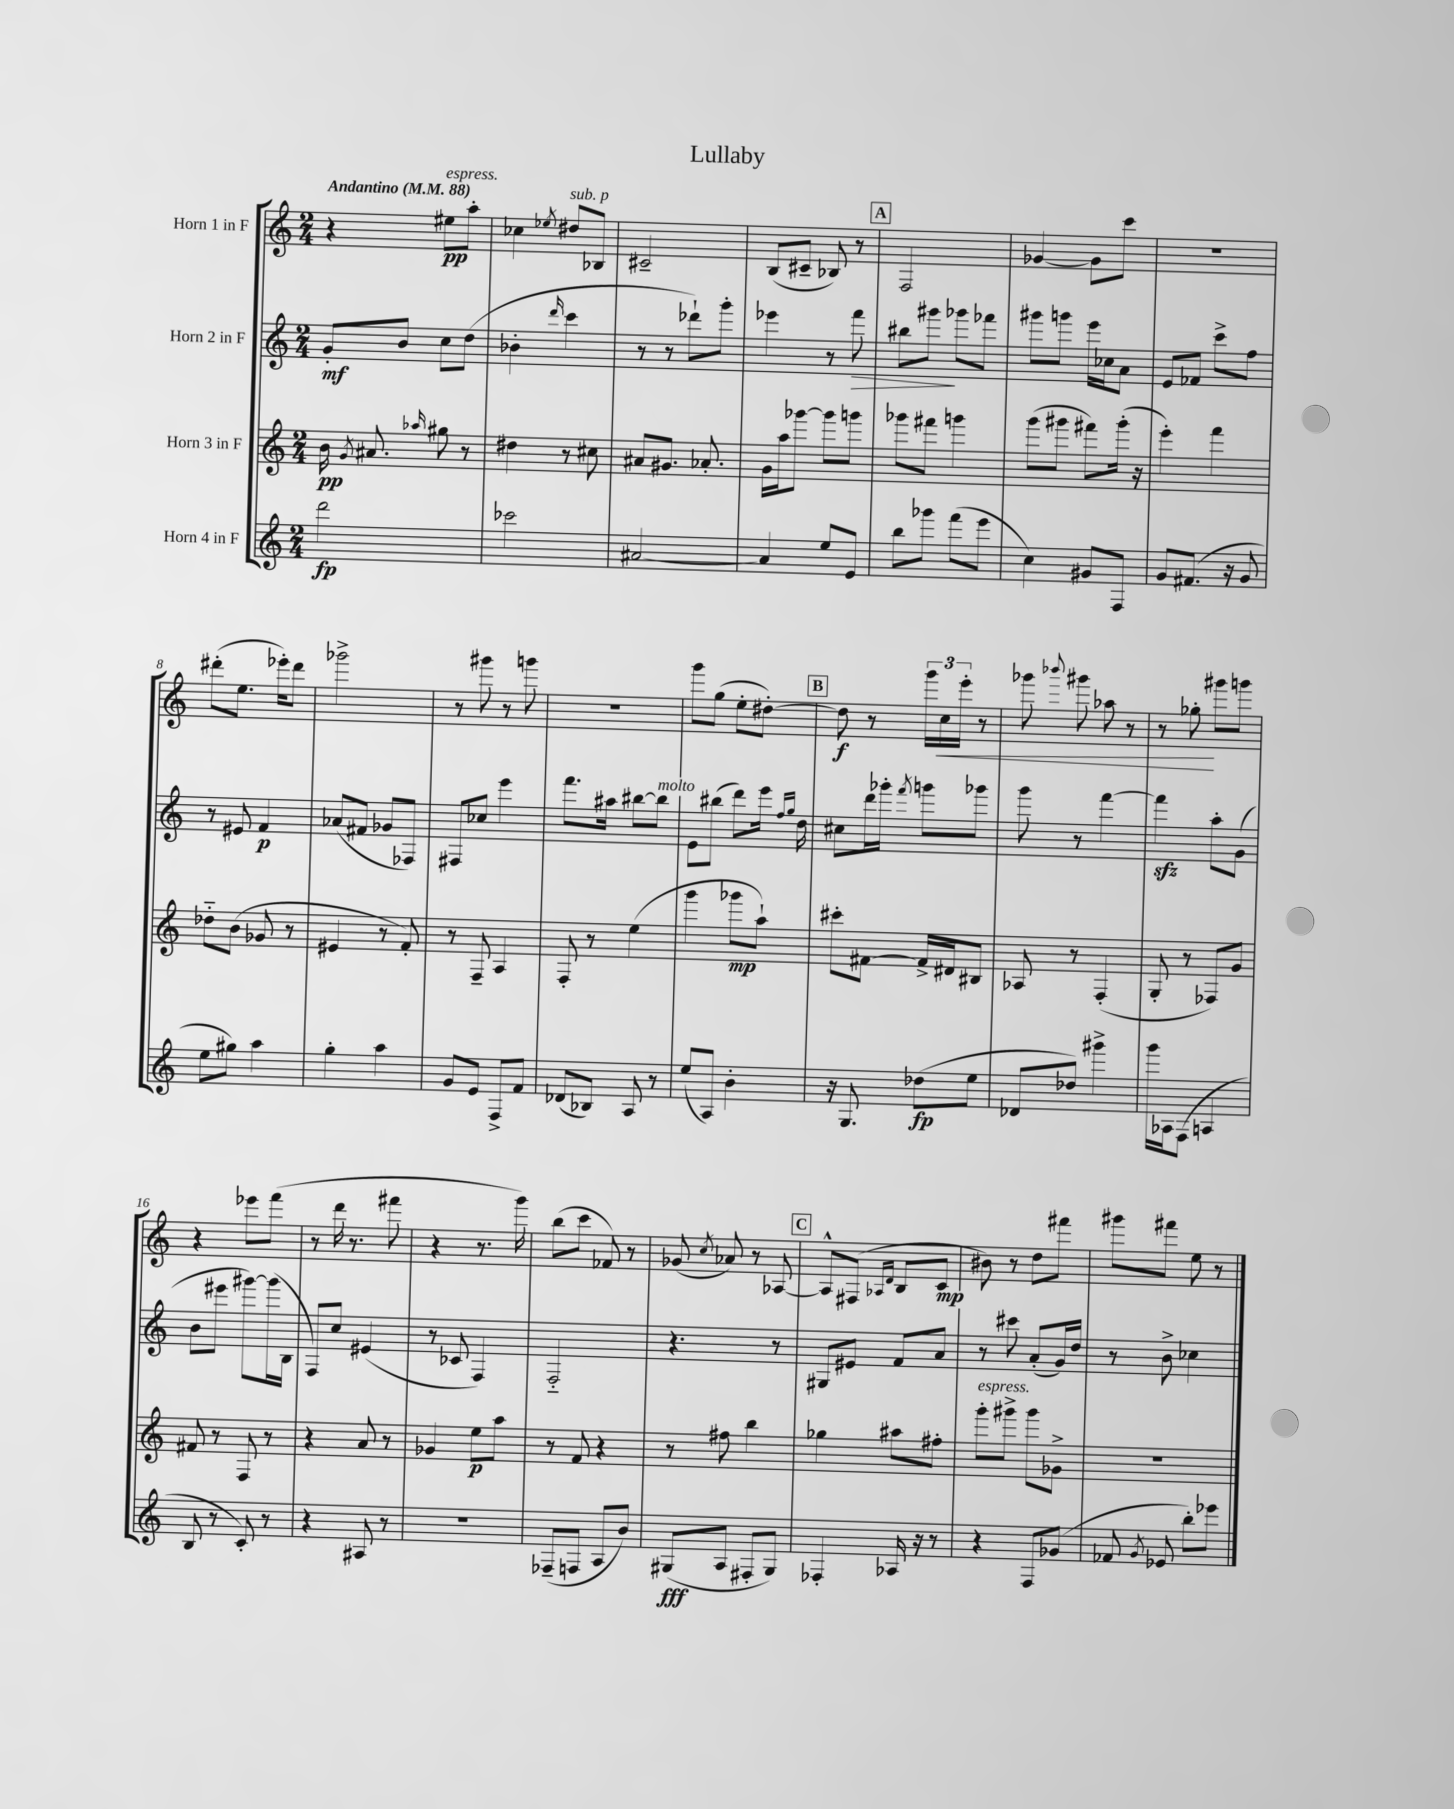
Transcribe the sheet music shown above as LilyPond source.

\header { title = "Lullaby" }
<<
\new StaffGroup <<
\new Staff = "s0" \with { instrumentName = "Horn 1 in F" } {
    \clef treble \key c \major \numericTimeSignature \time 2/4 \tempo "Andantino" 4 = 88
    \autoBeamOff r4 eis''8[\pp^\markup { \italic "espress." } a''8]-. |
    ces''4 \acciaccatura { ees''8 } dis''8[^\markup { \italic "sub. p" } bes8] |
    cis'2-- |
    b8[( cis'8]-- bes8) r8 |
    \mark \markup { \box "A" } f2 |
    ges'4~ ges'8[ c'''8] |
    R2 |
    dis'''8[-.( e''8.] ees'''16[-.) dis'''8] |
    ges'''2-> |
    r8 gis'''8 r8 g'''8 |
    r2 |
    g'''8[ g''8]( e''8[-. dis''8]~-.) |
    \mark \markup { \box "B" } dis''8\f r8 \tuplet 3/2 { g'''16[ c''16\< e'''16]-. } r8 |
    ges'''8 \appoggiatura { bes'''8 } gis'''8 aes''8 r8 |
    r8 ges''8-.\! gis'''8[ g'''8] |
    r4 ees'''8[ f'''8]( |
    r8 d'''16 r8. fis'''8 |
    r4 r8. g'''16) |
    b''8[( c'''8] fes'8) r8 |
    ges'8( \acciaccatura { c''8 } aes'8) r8 aes8~ |
    \mark \markup { \box "C" } aes8[-^ fis8]( \grace { aes16[ d'16] } b8[ c'8]\mp |
    bis'8) r8 d''8[ fis'''8] |
    gis'''8[ fis'''8] e''8 r8 \bar "|." |
}
\new Staff = "s1" \with { instrumentName = "Horn 2 in F" } {
    \clef treble \key c \major \numericTimeSignature \time 2/4
    \autoBeamOff g'8[-.\mf b'8] c''8[ d''8]( |
    bes'4-. \grace { d'''16 } c'''4 |
    r8 r8 des'''8[-!) g'''8]-. |
    ees'''4 r8 f'''8\> |
    \mark \markup { \box "A" } bis''8[ gis'''8]\! ges'''8[ fes'''8] |
    gis'''8[ g'''8] e'''16[ ces''16 a'8] |
    e'8[ fes'8] c'''8[-> f''8] |
    r8 eis'8 f'4\p |
    aes'8[( fis'8] ges'8[ fes8]) |
    fis8[ ces''8] e'''4 |
    f'''8.[ ais''16] bis''8[~ bis''8]^\markup { \italic "molto" } |
    e'8[ bis''8]( d'''8[) e'''16] \grace { f''16[ g''16] } d''16 |
    \mark \markup { \box "B" } cis''8[ d'''16 ges'''16]-. \acciaccatura { f'''8 } g'''8[ ges'''8] |
    g'''8 r8 f'''4~ |
    f'''4\sfz a''8[-. g'8]( |
    b'8[ eis'''8] gis'''8[~) gis'''16( b16] |
    f8[) c''8] eis'4( |
    r8 ces'8 f4) |
    f2-_ |
    r4. r8 |
    \mark \markup { \box "C" } gis8[ eis'8] f'8[ a'8] |
    r8 cis'''8 a'8[-.( g'16) d''16] |
    r8 b'8-> ces''4 \bar "|." |
}
\new Staff = "s2" \with { instrumentName = "Horn 3 in F" } {
    \clef treble \key c \major \numericTimeSignature \time 2/4
    \autoBeamOff b'16\pp \acciaccatura { g'8 } ais'8. \grace { aes''16 } gis''8 r8 |
    dis''4 r8 cis''8 |
    ais'8[ gis'8.] aes'8.-. |
    g'16[ a''16 ges'''8]~ ges'''8[ g'''8] |
    \mark \markup { \box "A" } ges'''8[ fis'''8] g'''4 |
    g'''8[( gis'''8] fis'''8[) gis'''16]-.( r16 |
    e'''4-.) f'''4 |
    des''8[-_ b'8]( ges'8 r8 |
    eis'4 r8 f'8-.) |
    r8 f8-- a4 |
    f8-. r8 e''4( |
    g'''4 ges'''8[\mp a''8]-!) |
    \mark \markup { \box "B" } cis'''8[-. fis'8]~ fis'16[-> dis'16 bis8] |
    aes8 r8 f4-.( |
    g8-. r8 fes8[) g'8] |
    fis'8 r8 f8 r8 |
    r4 a'8 r8 |
    ges'4 e''8[\p a''8] |
    r8 f'8 r4 |
    r8 fis''8 b''4 |
    \mark \markup { \box "C" } ges''4 ais''8[ fis''8]-. |
    g'''8[-.^\markup { \italic "espress." } gis'''8]-> gis'''8[ ges'8]-> |
    R2 \bar "|." |
}
\new Staff = "s3" \with { instrumentName = "Horn 4 in F" } {
    \clef treble \key c \major \numericTimeSignature \time 2/4
    \autoBeamOff d'''2\fp |
    ces'''2 |
    ais'2~ |
    ais'4 e''8[ e'8] |
    \mark \markup { \box "A" } b''8[ ges'''8] f'''8[( e'''8] |
    c''4) gis'8[ f8] |
    g'8[ fis'8.]( r16 g'8 |
    e''8[ gis''8]) a''4 |
    g''4-. a''4 |
    g'8[ e'8] f8[-> f'8] |
    des'8[( bes8]) a8 r8 |
    e''8[( a8]) b'4-. |
    \mark \markup { \box "B" } r16 g8. des''8[\fp( e''8] |
    des'8[ des''8]) gis'''4-> |
    g'''16[ aes16 f8]( a4 |
    b8 r8 c'8-.) r8 |
    r4 ais8 r8 |
    R2 |
    fes8[--( f8] a8[ b'8]) |
    gis8[\fff( a8] fis8[-. gis8]) |
    \mark \markup { \box "C" } fes4-. aes16 r16 r8 |
    r4 f8[ ges'8]( |
    fes'8 \acciaccatura { g'8 } ees'8 b''8[-.) ees'''8] \bar "|." |
}
>>
>>
